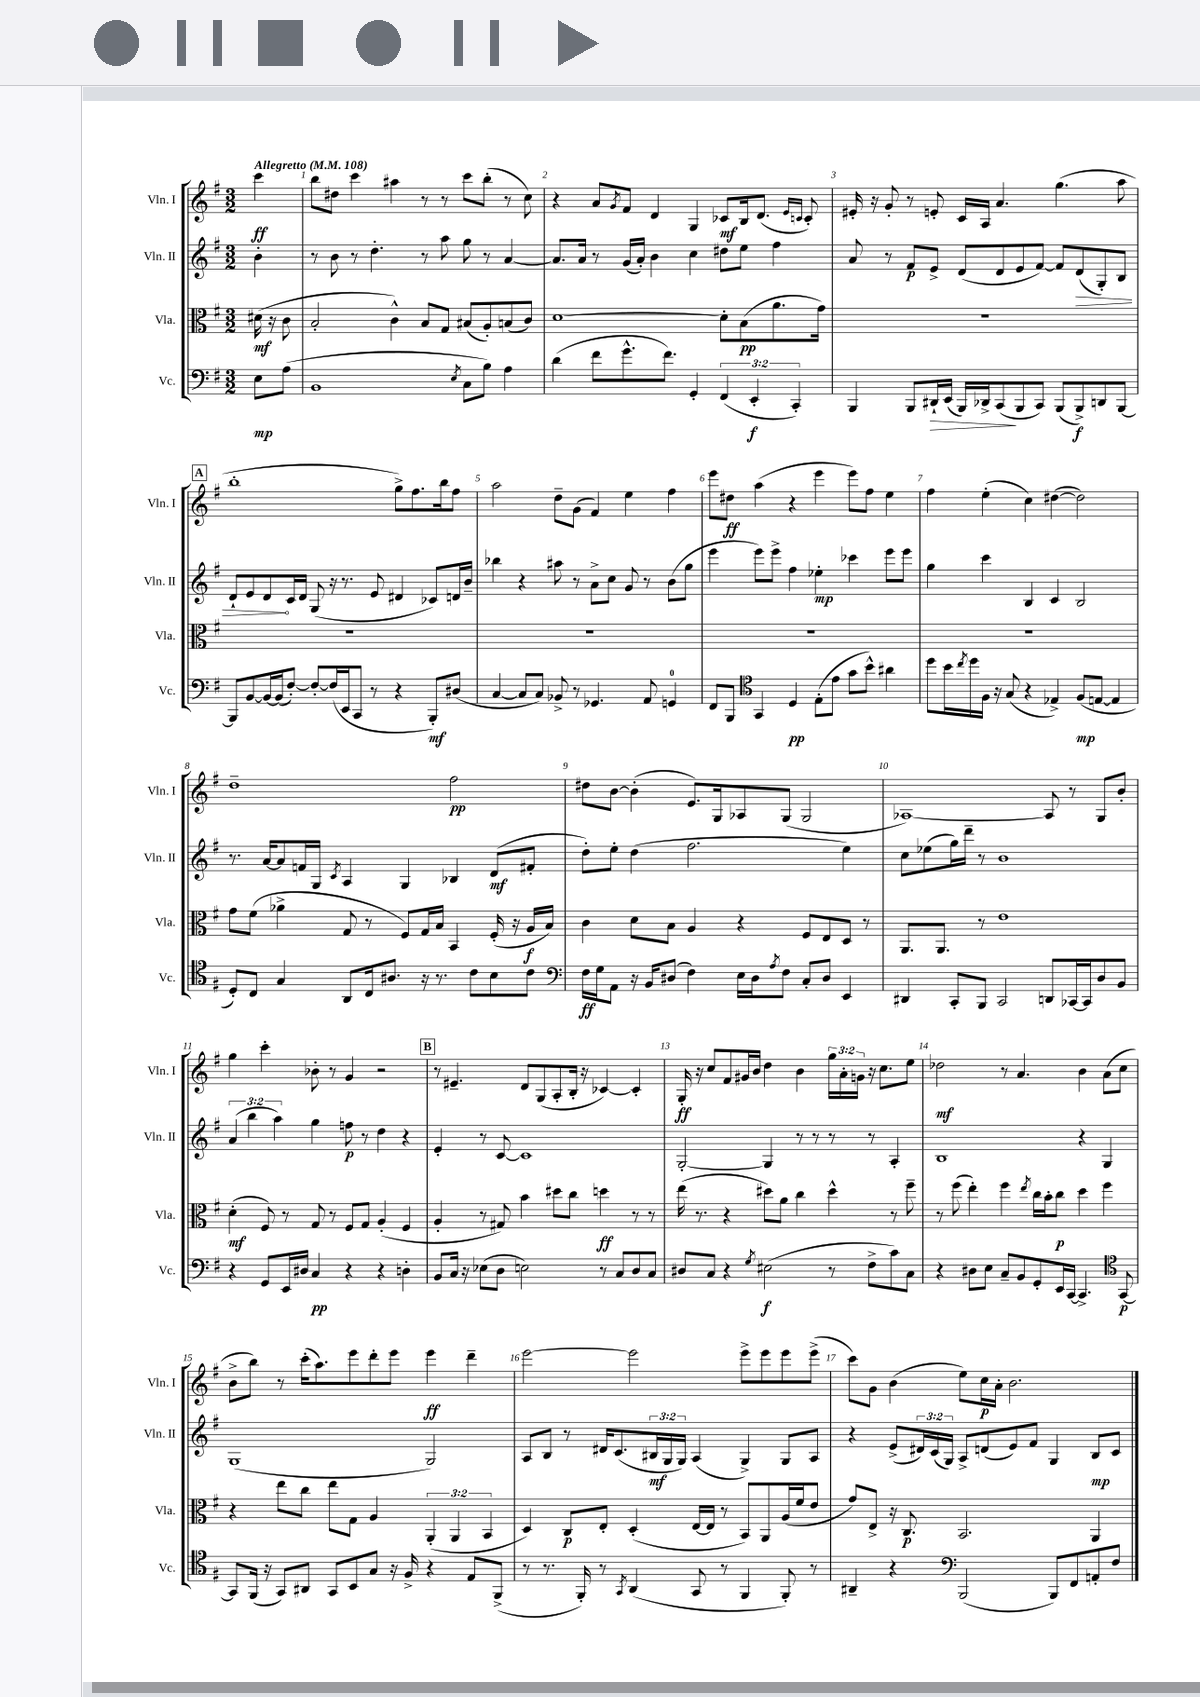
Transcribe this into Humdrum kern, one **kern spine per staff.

**kern	**kern	**kern	**kern
*staff4	*staff3	*staff2	*staff1
*clefF4	*clefC3	*clefG2	*clefG2
*k[f#]	*k[f#]	*k[f#]	*k[f#]
*M3/2	*M3/2	*M3/2	*M3/2
*MM108	*MM108	*MM108	*MM108
8E	(16d#	4b'	4ccc
.	16r	.	.
(8A	8c	.	.
=	=	=	=
1BB	2B'	8r	8bb
.	.	8b	8dd#
.	.	8r	4ccc
.	.	4.dd'	.
.	4c^^)	.	4aa#
.	8B	8r	8r
.	8G	8aa	8r
8qE	.	.	.
8C	(8B#	8gg	8ccc
8B)	8A')	8r	(8bb'
4A	(8B	[4a	8r
.	8c)	.	8cc)
=	=	=	=
(4d	[1d	8.a]	4r
.	.	16a	.
8f#	.	8r	8a
.	.	.	8qg
8.g^^	.	(16g	8f#
.	.	16a')	.
.	.	4b	4d
8.f#)	.	.	.
4GG'	.	4cc	4G
(6FF#	8d']	8dd#	8c-
.	(8B	8ee	16B
6EE'	.	.	.
.	.	.	(8.d
.	8.a	4ff#	.
6CC')	.	.	.
.	.	.	16qqe
.	.	.	16qqc
.	.	.	8c')
.	16g)	.	.
=	=	=	=
4BBB	1.r	8a	16e#'
.	.	.	16r
.	.	8r	8g'
8BBB	.	8f#	8r
16DD#`	.	8e^	8e'
(16EE	.	.	.
16BBB)	.	(8d	16c
16DD-^	.	.	16A
(8CC	.	8d	4.a
8BBB	.	8e	.
8CC)	.	[8f#)	.
(8BBB	.	8f#]	(4.gg
8BBB^)	.	(8d	.
8DD	.	8G')	.
[8BBB	.	8B	8aa
=	=	=	=
8BBB]	1.r	8d`	1bb'
[8BB	.	8e	.
16BB_	.	8d	.
(16BB]	.	.	.
[8F#')	.	16c	.
.	.	16d	.
8F#'_	.	(8G	.
(16F#]	.	16r	.
16EE	.	8.r	.
8CC	.	.	.
8r	.	8e	.
4r	.	4d#	8gg^)
.	.	.	8.ff#
8BBB')	.	8c-)	.
.	.	.	16bb
(8D#	.	16d	8ff#
.	.	16b~	.
=	=	=	=
[4C	1.r	4bb-	2aa
8C]	.	4r	.
8C)	.	.	.
8BB-^	.	8aa#	8dd~
8r	.	8r	(8g
4.GG-	.	8a^	4f#)
.	.	8cc	.
.	.	8g	4ee
8AA	.	8r	.
4GG	.	(8b	4ff#
.	.	8gg	.
=	=	=	=
8FF#	1.r	4eee	8eee
8BBB	.	.	8dd#
*clefC4	*	*	*
4GG	.	8eee)	(4aa
.	.	8eee^	.
4D	.	4ff#	4r
(8E'	.	4ee-'	4eee
8e	.	.	.
8g	.	4ccc-	8eee)
8b^^)	.	.	8ff#
4a#	.	8eee	4ee
.	.	8eee	.
=	=	=	=
8dd	1.r	4gg	4ff#
16b	.	.	.
8qcc	.	.	.
16dd	.	.	.
16F#	.	4ccc	(4ee'
16r	.	.	.
(8G	.	.	.
4r	.	4B	4cc)
4E-^)	.	4c	([4dd#
(8F#	.	2B	2dd#])
[8E	.	.	.
4E]	.	.	.
=	=	=	=
8D')	8g	8.r	1dd~
8C	(8f#	.	.
.	.	[16a	.
4G	4a-^	8a]	.
.	.	16f	.
.	.	16G	.
.	.	8qc	.
8AA	8G	4A	.
16C	8r	.	.
8.A#	.	.	.
.	8F#)	4G	.
16r	16G	.	.
8.r	16B	.	.
.	4BB	4B-	2ff#
8c	.	.	.
8B	(16F#'	(8d	.
.	16r	.	.
8c	16A	8f#'	.
.	16B)	.	.
=	=	=	=
*clefF4	*	*	*
16F#	4c	8dd')	8dd#
16G	.	.	.
8AA	.	8ee'	[8b
16r	8d	(4dd	(4b']
16BB	.	.	.
(8D#	8B	.	.
4F#)	4A	2.ff#	8.e)
.	.	.	16G
16E	4r	.	8A-
16D#	.	.	.
8qA	.	.	.
8F#	.	.	(8G
8C'	8F#	.	2G
8D#	8E	.	.
4EE	8D	4ee)	.
.	8r	.	.
=	=	=	=
4DD#	8.AA	8cc	[1A-)
.	.	(8ee-	.
.	8.AA	.	.
8CC'	.	16gg)	.
.	.	16ddd~	.
8BBB	8r	8r	.
2CC	1e	1b	.
8DD	.	.	8A-]
[16CC-	.	.	8r
16CC-]	.	.	.
8D	.	.	8G
8BB	.	.	8b'
=	=	=	=
4r	(4d'	(6a	4gg
.	.	6bb	.
8GG	8F#)	.	4ccc'
.	.	6aa)	.
16EE	8r	.	.
16D#	.	.	.
4C	8G	4gg	8b-'
.	8r	.	8r
4r	8F#	8ff	4g
.	8G	8r	.
4r	(4A'	4dd	2r
4D'	4F#	4r	.
=	=	=	=
8BB	4A'	4e'	8r
16C	.	.	4.e#~
16r	.	.	.
(8E-	8r	8r	.
8D	8G#)	[8c	.
2E)	4b	1c]	8d
.	.	.	(8G
.	8dd#	.	8A'
.	8cc	.	16B'
.	.	.	16r
8r	4dd	.	[4c-)
8C	.	.	.
8D	8r	.	4c-']
8C	8r	.	.
=	=	=	=
8D#	(16ee	[2G'	16G'
.	8.r	.	16r
8C	.	.	8cc
4r	4r	.	8f#
.	.	.	16g#
.	.	.	16b
8qG	.	.	.
(2E#	8dd#)	4G]	4dd
.	8a	.	.
.	4cc	8r	4b
.	.	8r	.
8r	4dd#^^	8r	24gg
.	.	.	24a'
.	.	.	24g
8F#^	.	8r	16r
.	.	.	8.cc
8c)	8r	4A'	.
8C	8ff#~	.	8ee
=	=	=	=
4r	8r	1B	2dd-
.	(8ff#	.	.
8D#	4ee')	.	.
8E	.	.	.
8C~	4ff#	.	8r
8BB	.	.	4.a
.	8qee	.	.
8GG'	16cc	.	.
.	16b'	.	.
16EE	8cc	.	.
[16CC	.	.	.
4.CC^]	4dd	4r	4b
.	4ff#	4G	(8a
*clefC4	*	*	*
[8GG	.	.	8cc
=	=	=	=
8GG]	4r	(1G	8b^
(16FF#	.	.	8bb)
16r	.	.	.
8GG)	8ee	.	8r
8AA#	8cc	.	(16ccc'
.	.	.	8.aa)
8GG	8ee	.	.
8BB	8G	.	8eee
8G	4A	.	8ddd'
16r	.	.	8eee
16F#^	.	.	.
4r	(6AA'	2G)	4eee
.	6AA	.	.
8E	.	.	4ddd~
.	6BB	.	.
(8FF#^	.	.	.
=	=	=	=
8r	4D)	8A	[2eee
8.r	.	8B	.
.	8C	8r	.
16FF#')	.	.	.
8r	8E'	16d#	.
.	.	(8.c	.
8qGG	.	.	.
(4AA	(4D'	.	2eee]
.	.	24B#	.
.	.	24G	.
.	.	24G)	.
8GG	[16E	(4A	.
.	16E]	.	.
8r	8r	.	.
4FF#	8BB)	4G^)	8eee^
.	8AA	.	8eee
8FF#')	(16A	8G	8eee
.	16f#	.	.
8r	8e	8A	(8eee^
=	=	=	=
4AA#~	8g)	4r	8ccc)
.	8E^	.	8g
4r	16r	(8e^	(4b
.	8.C	.	.
.	.	24d#)	.
.	.	(24c	.
.	.	24G)	.
*clefF4	*	*	*
(2BBB	2.BB	8A^	8ee)
.	.	(8d	16cc
.	.	.	16a'
.	.	8e)	2.b
.	.	8f#	.
8BBB)	.	4G	.
8FF#	.	.	.
8AA'	4AA	8B	.
8F#	.	8c	.
==	==	==	==
*-	*-	*-	*-
